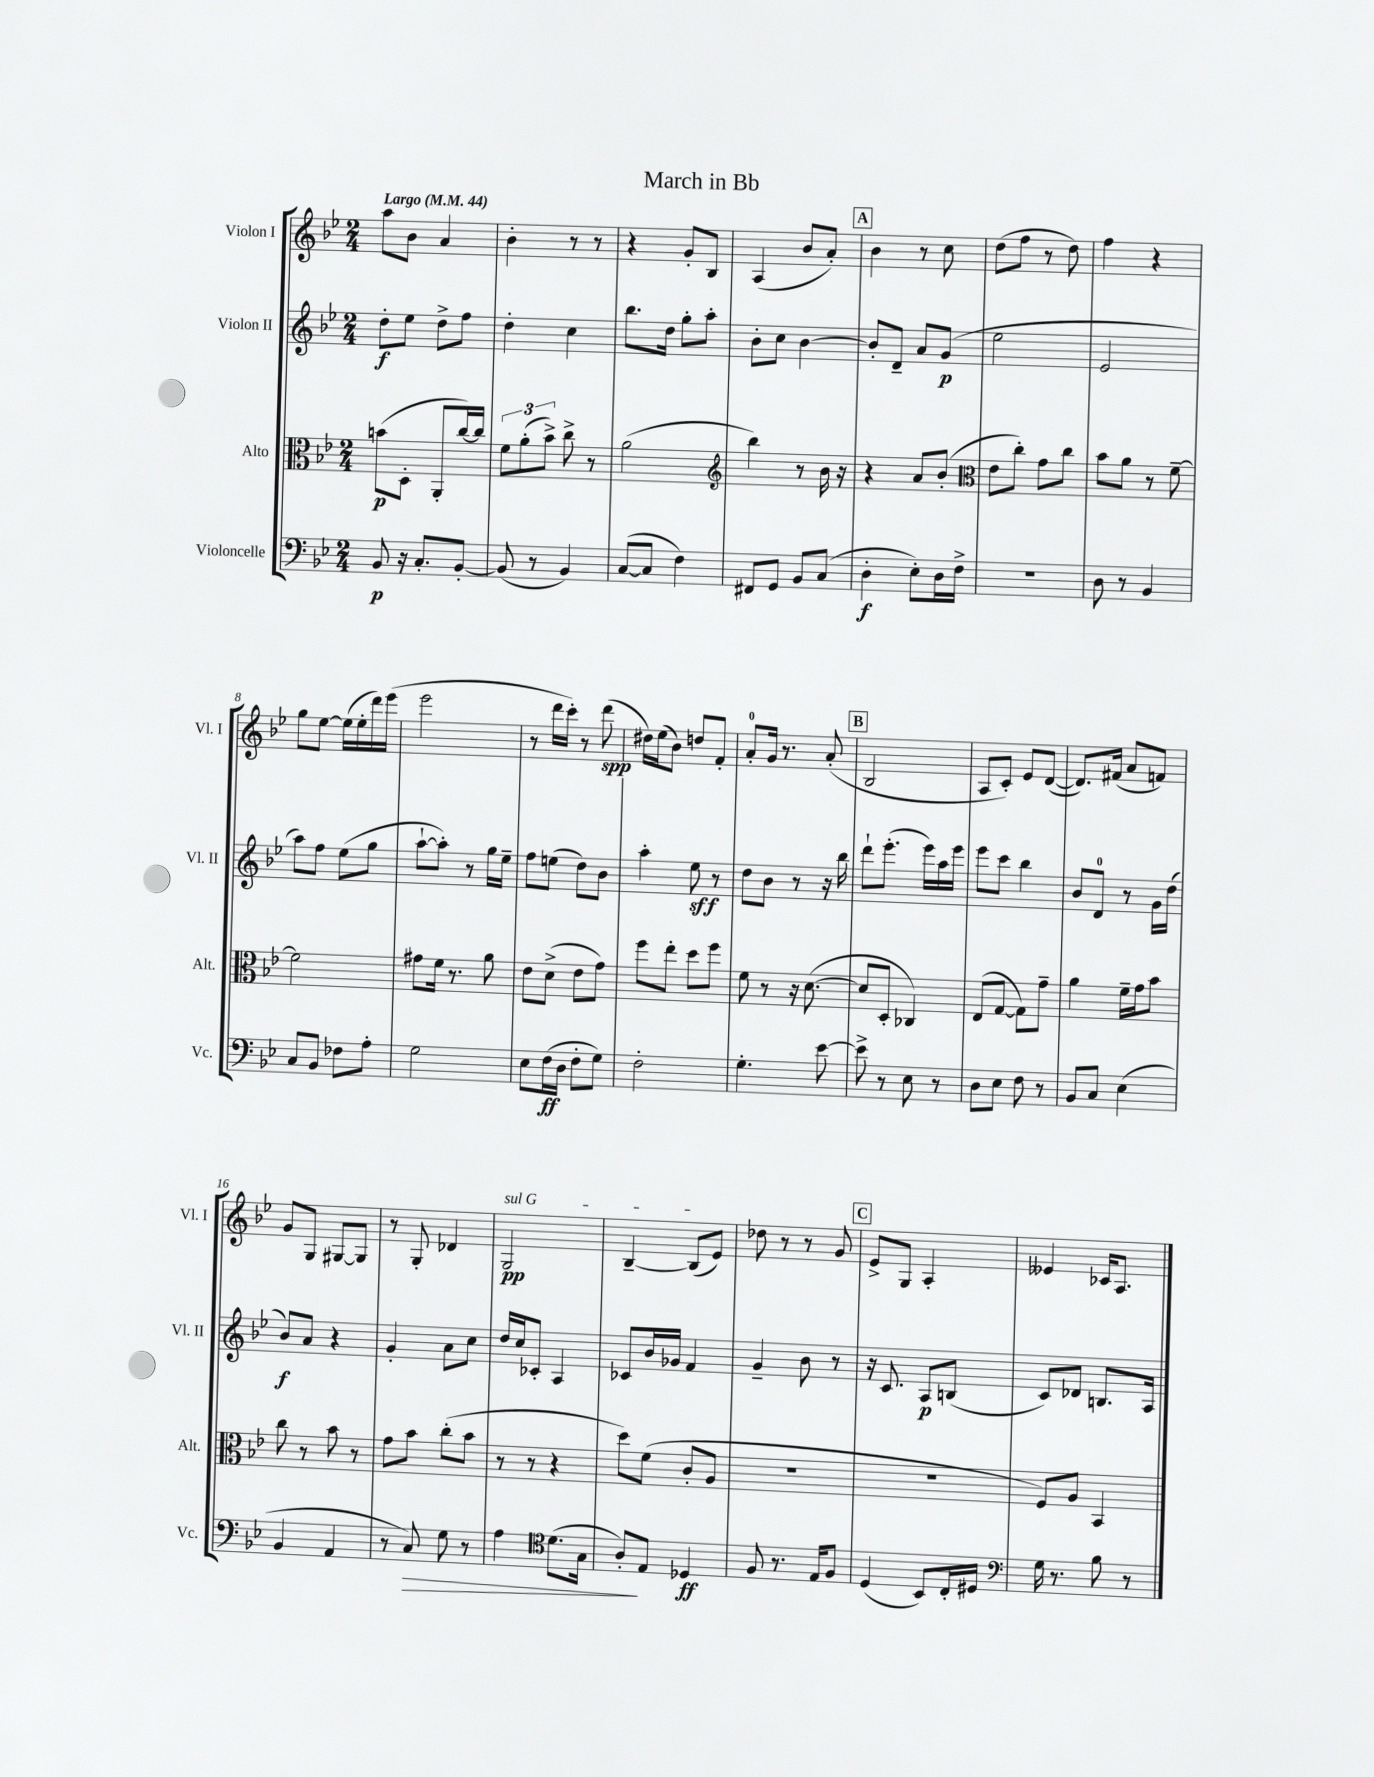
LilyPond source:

\header { title = "March in Bb" }
<<
\new StaffGroup <<
\new Staff = "s0" \with { instrumentName = "Violon I" shortInstrumentName = "Vl. I" } {
    \clef treble \key bes \major \numericTimeSignature \time 2/4 \tempo "Largo" 4 = 44
    a''8 bes'8 a'4 |
    bes'4-. r8 r8 |
    r4 g'8-. bes8 |
    a4( bes'8 a'8-.) |
    \mark \markup { \box "A" } bes'4 r8 c''8 |
    d''8( f''8 r8 d''8) |
    f''4 r4 |
    g''8 ees''8~ ees''16( ees''16-. d'''16) ees'''16( |
    ees'''2 |
    r8 d'''16 c'''16-.) r8 d'''8\spp( |
    dis''16) ees''16( bes'8) d''8 f'8-. |
    a'8-0-. g'16 r8. a'8-.( |
    \mark \markup { \box "B" } bes2 |
    a8 c'8-.) ees'8 d'8~( |
    d'8.) fis'16( a'8 f'8) |
    g'8 g8 gis8~ gis8 |
    r8 g8-. des'4 |
    \once \override TextSpanner.bound-details.left.text = \markup { \italic "sul G" } g2\pp\startTextSpan |
    bes4~-- bes8( ees'8\stopTextSpan) |
    des''8 r8 r8 g'8 |
    \mark \markup { \box "C" } ees'8-> g8 a4-. |
    eeses'4 ces'16 a8. \bar "|." |
}
\new Staff = "s1" \with { instrumentName = "Violon II" shortInstrumentName = "Vl. II" } {
    \clef treble \key bes \major \numericTimeSignature \time 2/4
    d''8-.\f ees''8 d''8-> f''8 |
    d''4-. c''4 |
    bes''8. d''16 g''8-. a''8-. |
    bes'8-. c''8 bes'4~ |
    \mark \markup { \box "A" } bes'8-. d'8-- a'8 g'8\p( |
    ees''2 |
    ees'2 |
    a''8) f''8 ees''8( g''8 |
    a''8~-! a''8-.) r8 g''16 ees''16-- |
    f''8 e''8( d''8) bes'8 |
    a''4-. ees''8\sff r8 |
    d''8 bes'8 r8 r16 bes''16 |
    \mark \markup { \box "B" } d'''8-! ees'''8.-.( ees'''16) a''16 ees'''16 |
    ees'''8 c'''8 bes''4 |
    bes'8 d'8-0 r8 g'16 d''16( |
    bes'8\f) a'8 r4 |
    g'4-. a'8 c''8 |
    d''16 c''16 ces'8-. a4 |
    ces'8 bes'16 ges'16 f'4 |
    g'4-- bes'8 r8 |
    \mark \markup { \box "C" } r16 c'8. a8\p b8( |
    c'8) des'8 b8. a16 \bar "|." |
}
\new Staff = "s2" \with { instrumentName = "Alto" shortInstrumentName = "Alt." } {
    \clef alto \key bes \major \numericTimeSignature \time 2/4
    b'8\p( d8-. a,8-. c''16~) c''16 |
    \tuplet 3/2 { f'8 a'8-.( bes'8->) } c''8-> r8 |
    a'2( |
    \clef treble bes''4) r8 bes'16 r16 |
    \mark \markup { \box "A" } r4 a'8 bes'8-.( |
    \clef alto ees'8 c''8-.) g'8 c''8 |
    bes'8 a'8 r8 f'8~-- |
    f'2 |
    gis'8 f'16 r8. a'8 |
    ees'8 d'8->( ees'8 g'8) |
    f''8 ees''8-. d''8 f''8 |
    f'8 r8 r16 d'8.~( |
    \mark \markup { \box "B" } d'8 d8-. ces4) |
    ees8( g8~ g8) g'8-- |
    a'4 f'16-- g'16 bes'8 |
    c''8 r8 bes'8 r8 |
    g'8 bes'8 c''8-.( bes'8 |
    r8 r8 r4 |
    d''8) f'8( c'8-. a8 |
    R2 |
    \mark \markup { \box "C" } R2 |
    f8) a8 bes,4 \bar "|." |
}
\new Staff = "s3" \with { instrumentName = "Violoncelle" shortInstrumentName = "Vc." } {
    \clef bass \key bes \major \numericTimeSignature \time 2/4
    bes,8\p r16 c8.-. bes,8~-. |
    bes,8( r8 bes,4) |
    c8~( c8 f4) |
    fis,8 g,8 bes,8 c8( |
    \mark \markup { \box "A" } d4-.\f ees8-.) d16 f16-> |
    R2 |
    d8 r8 bes,4 |
    c8 bes,8 fes8 a8-. |
    g2 |
    ees8 f16\ff( d16 f8-. g8) |
    f2-. |
    g4.-. ees'8~ |
    \mark \markup { \box "B" } ees'8-> r8 ees8 r8 |
    d8 ees8 f8 r8 |
    bes,8 c8 ees4( |
    bes,4 a,4 |
    r8 c8\>) g8 r8 |
    a4 \clef tenor d'8.( g16 |
    a8-.\!) ees8 des4\ff |
    f8 r8. ees16 f8 |
    \mark \markup { \box "C" } d4( bes,8) c16-. dis16 |
    \clef bass g16 r8. bes8 r8 \bar "|." |
}
>>
>>
